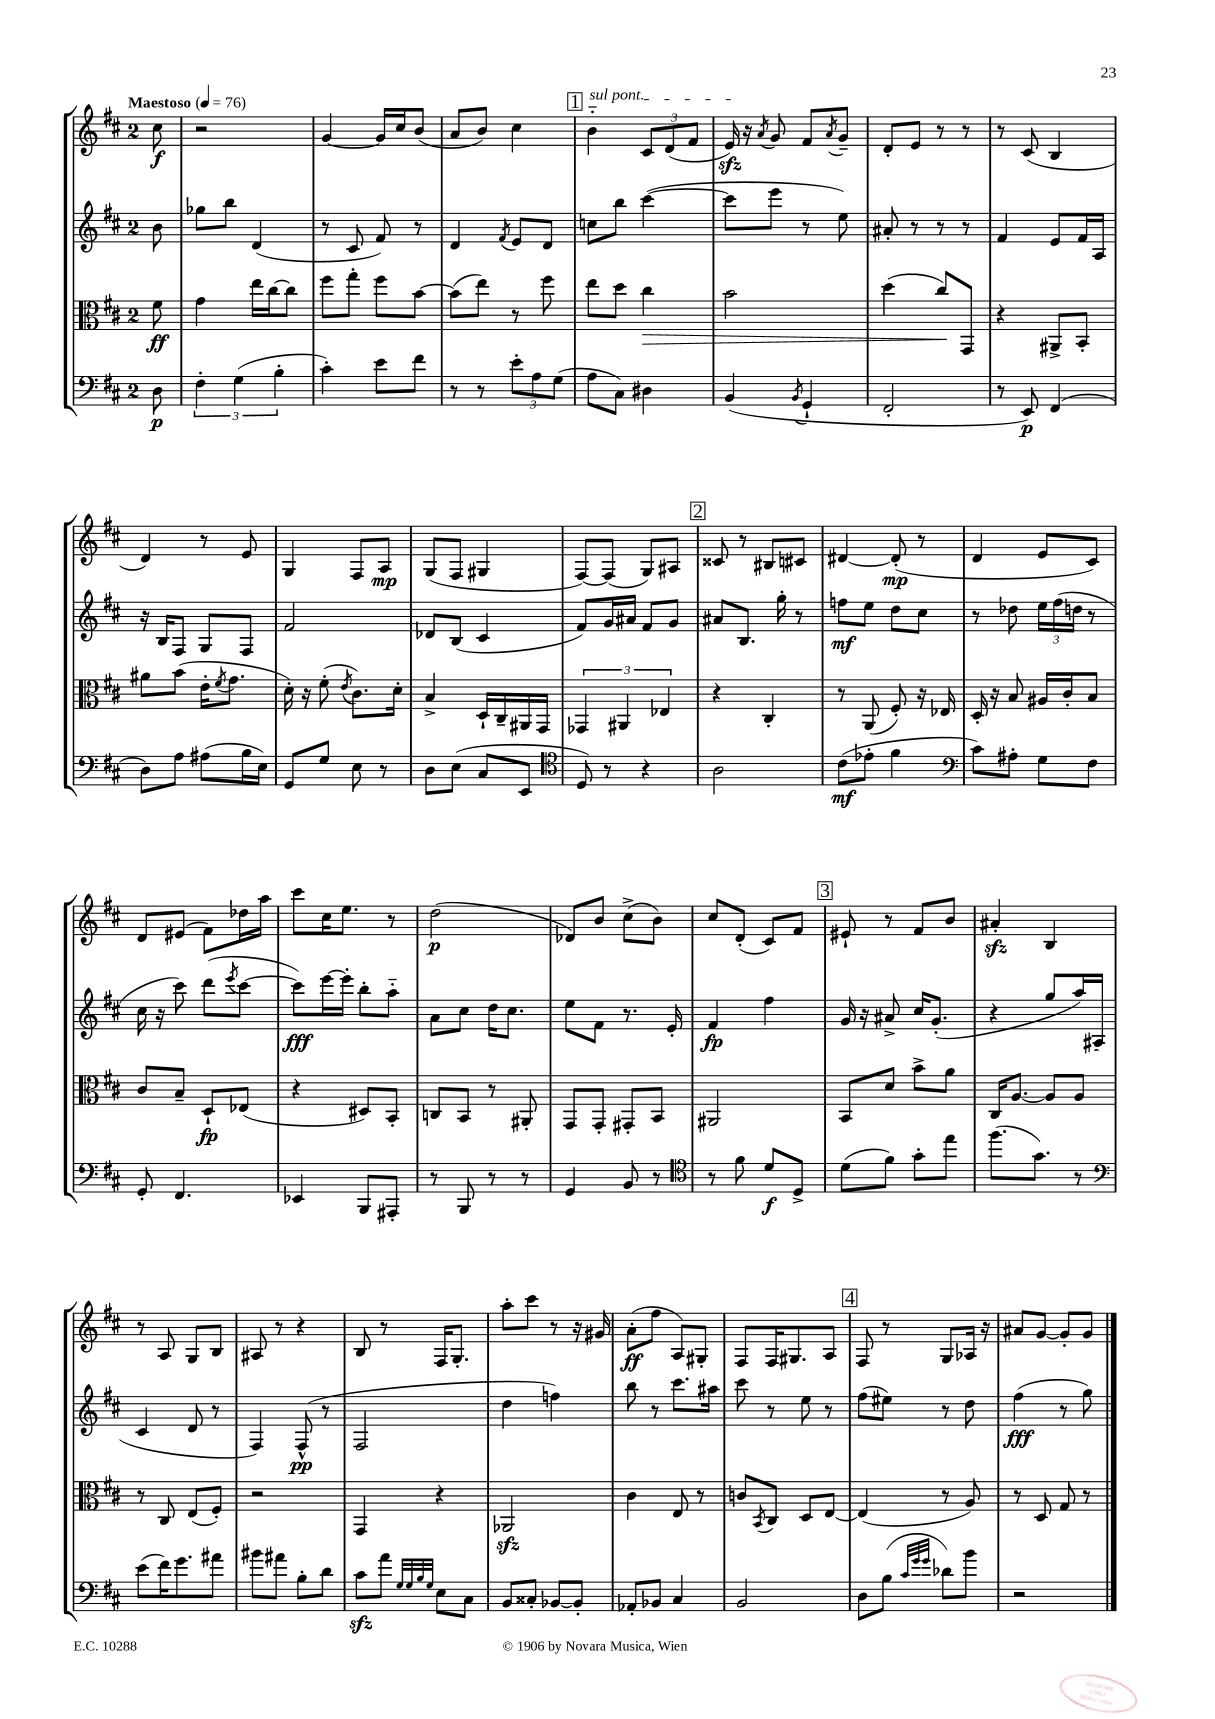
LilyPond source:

<<
\new StaffGroup <<
\new Staff = "s0" {
    \clef treble \key d \major \once \override Staff.TimeSignature.style = #'single-digit \time 2/4 \partial 8 \tempo "Maestoso" 4 = 76
    cis''8\f |
    r2 |
    g'4~ g'16 cis''16 b'8( |
    a'8 b'8) cis''4 |
    \mark \markup { \box "1" } \once \override TextSpanner.bound-details.left.text = \markup { \italic "sul pont." } b'4-_\startTextSpan \tuplet 3/2 { cis'8 d'8( fis'8 } |
    e'16\sfz\stopTextSpan) r16 \acciaccatura { a'8 } g'8 fis'8 \acciaccatura { a'8 } g'8-- |
    d'8-. e'8 r8 r8 |
    r8 cis'8( b4 |
    d'4) r8 e'8 |
    g4 fis8 a8\mp |
    g8( fis8 gis4 |
    fis8~) fis8( g8) ais8 |
    \mark \markup { \box "2" } cisis'8 r8 bis8 cis'8 |
    dis'4~ dis'8-.\mp( r8 |
    d'4 e'8 cis'8) |
    d'8 eis'8( fis'8) des''16 a''16 |
    cis'''8 cis''16 e''8. r8 |
    d''2\p( |
    des'8) b'8 cis''8->( b'8) |
    cis''8 d'8-.( cis'8) fis'8 |
    \mark \markup { \box "3" } eis'8-! r8 fis'8 b'8 |
    ais'4-.\sfz b4 |
    r8 a8 g8 b8 |
    ais8 r8 r4 |
    b8 r8 fis16 g8.-. |
    a''8-. cis'''8 r8 r16 gis'16 |
    a'8-.\ff( fis''8 a8) gis8-. |
    fis8 fis16 gis8. a8 |
    \mark \markup { \box "4" } fis8 r8 g8 aes16 r16 |
    ais'8 g'8~ g'8-. g'8 \bar "|." |
}
\new Staff = "s1" {
    \clef treble \key d \major \once \override Staff.TimeSignature.style = #'single-digit \time 2/4 \partial 8
    b'8 |
    ges''8 b''8 d'4( |
    r8 cis'8 fis'8) r8 |
    d'4 \acciaccatura { fis'8 } e'8 d'8 |
    \mark \markup { \box "1" } c''8 b''8 cis'''4~( |
    cis'''8 e'''8 r8 e''8) |
    ais'8-. r8 r8 r8 |
    fis'4 e'8 fis'16 a16 |
    r16 b16 fis8 g8 fis8 |
    fis'2 |
    des'8 b8( cis'4 |
    fis'8) g'16 ais'16 fis'8 g'8 |
    \mark \markup { \box "2" } ais'8 b8. g''16-. r8 |
    f''8\mf e''8 d''8 cis''8 |
    r8 des''8 \tuplet 3/2 { e''16 fis''16( d''16 } r8 |
    cis''16 r16 cis'''8) d'''8( \acciaccatura { e'''8 } cis'''8~ |
    cis'''8\fff) e'''16~ e'''16-. b''8-. a''8-_ |
    a'8 cis''8 d''16 cis''8. |
    e''8 fis'8 r8. e'16-. |
    fis'4\fp fis''4 |
    \mark \markup { \box "3" } g'16 r16 ais'8-> cis''16 g'8.-.( |
    r4 g''8 a''16) ais16( |
    cis'4 d'8 r8 |
    fis4) fis8-^\pp( r8 |
    fis2 |
    d''4 f''4) |
    b''8 r8 cis'''8. ais''16 |
    cis'''8 r8 e''8 r8 |
    \mark \markup { \box "4" } fis''8( eis''8) r8 d''8 |
    fis''4\fff( r8 g''8) \bar "|." |
}
\new Staff = "s2" {
    \clef alto \key d \major \once \override Staff.TimeSignature.style = #'single-digit \time 2/4 \partial 8
    fis'8\ff |
    g'4 e''16 cis''16~ cis''8 |
    fis''8 g''8-. fis''8 b'8~ |
    b'8( e''8) r8 fis''8 |
    \mark \markup { \box "1" } e''8 d''8 cis''4\> |
    b'2 |
    d''4( cis''8\!) g,8 |
    r4 ais,8-> b,8-. |
    ais'8 b'8( e'16-. \acciaccatura { fis'8 } g'8. |
    d'16-.) r16 fis'8-.( \acciaccatura { e'8 } cis'8.) d'16-. |
    b4-> d16-! cis16-- ais,16 g,16 |
    \tuplet 3/2 { ges,4 ais,4 ees4 } |
    \mark \markup { \box "2" } r4 cis4-. |
    r8 a,8( fis8-.) r16 ees16 |
    d16-. r16 b8 ais16 cis'16-. b8 |
    cis'8 b8-- d8-!\fp ees8( |
    r4 dis8) b,8-. |
    c8 b,8 r8 ais,8-. |
    g,8 g,8-. gis,8-. b,8 |
    ais,2 |
    \mark \markup { \box "3" } b,8 d'8 b'8-> a'8 |
    cis16 a8.~ a8 a8 |
    r8 cis8 e8( fis8-.) |
    r2 |
    g,4 r4 |
    aes,2\sfz |
    cis'4 e8 r8 |
    c'8 \acciaccatura { b,8 } cis8 d8 e8~ |
    \mark \markup { \box "4" } e4( r8 a8) |
    r8 d8 g8 r8 \bar "|." |
}
\new Staff = "s3" {
    \clef bass \key d \major \once \override Staff.TimeSignature.style = #'single-digit \time 2/4 \partial 8
    d8\p |
    \tuplet 3/2 { fis4-. g4( b4-. } |
    cis'4-.) e'8 fis'8 |
    r8 r8 \tuplet 3/2 { e'8-. a8 g8( } |
    \mark \markup { \box "1" } a8 cis8) dis4 |
    b,4( \acciaccatura { b,8 } g,4-! |
    fis,2-. |
    r8 e,8\p) fis,4( |
    d8) a8 ais8( b16 e16) |
    g,8 g8 e8 r8 |
    d8 e8( cis8 e,8 |
    \clef tenor d8) r8 r4 |
    \mark \markup { \box "2" } a2 |
    cis'8\mf( ees'8-. fis'4 |
    \clef bass cis'8) ais8-. g8 fis8 |
    g,8-. fis,4. |
    ees,4 b,,8 ais,,8-. |
    r8 b,,8 r8 r8 |
    g,4 b,8 r8 |
    \clef tenor r8 fis'8 d'8\f d8-> |
    \mark \markup { \box "3" } d'8( fis'8) g'8-. e''8 |
    fis''8.( g'8.) r8 |
    \clef bass e'8( fis'16) g'8. ais'8 |
    bis'8 ais'8 b8-. d'8 |
    cis'8\sfz a'8 \grace { g32 g32 b32 g32 } e8 cis8 |
    b,8 cisis8-. bes,8~ bes,8-. |
    aes,8-. bes,8 cis4 |
    b,2 |
    \mark \markup { \box "4" } d8 b8( \grace { cis'32 g'32 g'32 } des'8) b'8 |
    r2 \bar "|." |
}
>>
>>
\layout { \context { \Score \remove "Bar_number_engraver" } }
